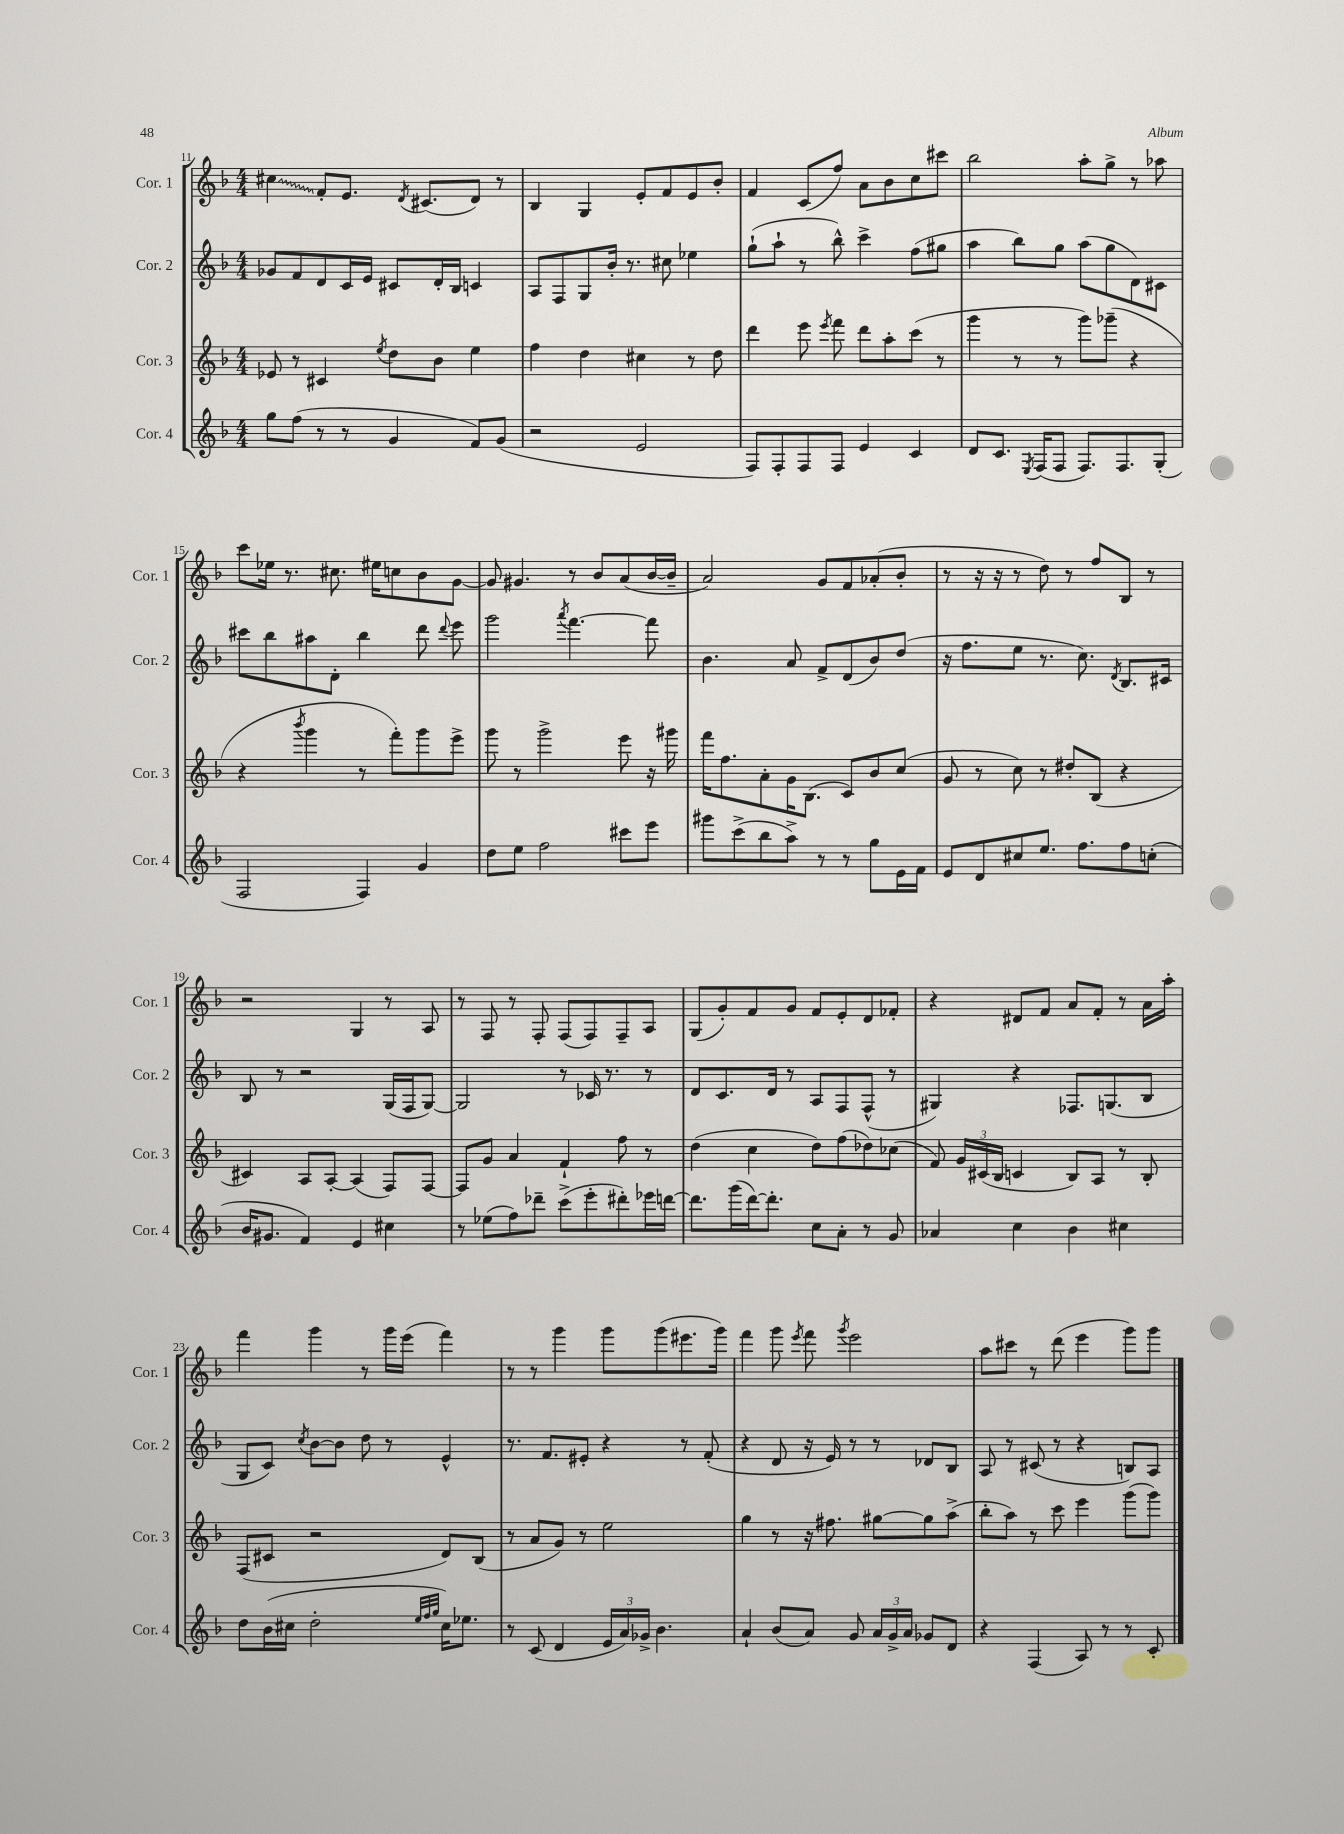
<<
\new StaffGroup <<
\new Staff = "s0" \with { instrumentName = "Cor. 1" shortInstrumentName = "Cor. 1" } {
    \clef treble \key f \major \numericTimeSignature \time 4/4
    \autoBeamOff \once \override Glissando.style = #'zigzag cis''4\glissando f'8[-. e'8.] \acciaccatura { d'8 } cis'8.[( d'8]) r8 |
    bes4 g4 e'8[-. f'8 e'8 bes'8]-. |
    f'4 c'8[( f''8]) a'8[ bes'8 c''8 cis'''8] |
    bes''2 a''8[-. g''8]-> r8 aes''8 |
    c'''8[ ees''16] r8. cis''8. eis''16[ c''8 bes'8 g'8]~ |
    g'8 gis'4. r8 bes'8[ a'8( bes'16~ bes'16]-- |
    a'2) g'8[ f'8 aes'8-.( bes'8]-. |
    r8 r16 r16 r8 d''8) r8 f''8[ bes8] r8 |
    r2 g4 r8 a8 |
    r8 f8 r8 f8-. f8[( f8) f8-- a8] |
    g8[( g'8-.) f'8 g'8] f'8[ e'8-. d'8 fes'8]-. |
    r4 dis'8[ f'8] a'8[ f'8]-. r8 a'16[ a''16]-. |
    f'''4 g'''4 r8 g'''16[ e'''16]( f'''4) |
    r8 r8 g'''4 g'''8[ g'''8( eis'''8. g'''16]) |
    f'''4 g'''8 \acciaccatura { e'''8 } f'''8 \acciaccatura { g'''8 } e'''2 |
    a''8[ cis'''8] r8 d'''8( e'''4 g'''8[) g'''8] \bar "|." |
}
\new Staff = "s1" \with { instrumentName = "Cor. 2" shortInstrumentName = "Cor. 2" } {
    \clef treble \key f \major \numericTimeSignature \time 4/4
    \autoBeamOff ges'8[ f'8 d'8 c'16 e'16] cis'8[ d'16-. bes16] c'4 |
    a8[ f8 g8 bes'16]-. r8. cis''8 ees''4 |
    g''8[-!( a''8]-! r8 bes''8-^) c'''4-> f''8[( gis''8] |
    a''4 bes''8[) g''8] a''8[( g''8 d'8) cis'8] |
    cis'''8[ bes''8 ais''8 d'8]-. bes''4 d'''8 \appoggiatura { d'''8 } e'''8 |
    g'''2 \acciaccatura { a'''8 } f'''4.~ f'''8 |
    bes'4. a'8 f'8[-> d'8( bes'8) d''8]( |
    r16 f''8.[ e''8] r8. c''8.) \acciaccatura { d'8 } bes8.[ cis'16] |
    bes8 r8 r2 g16[( f16 g8]~) |
    g2 r8 ces'16 r8. r8 |
    d'8[ c'8. d'16] r8 a8[ f8 f8]-^( r8 |
    gis4) r4 fes8.[ g8.( bes8] |
    g8[ c'8]) \acciaccatura { c''8 } bes'8[~ bes'8] d''8 r8 e'4-^ |
    r8. f'8.[ eis'8]-. r4 r8 f'8-.( |
    r4 d'8 r16 e'16) r8 r8 des'8[ bes8] |
    a8 r8 cis'8( r8 r4 b8[) a8] \bar "|." |
}
\new Staff = "s2" \with { instrumentName = "Cor. 3" shortInstrumentName = "Cor. 3" } {
    \clef treble \key f \major \numericTimeSignature \time 4/4
    \autoBeamOff ees'8 r8 cis'4 \acciaccatura { e''8 } d''8[ bes'8] e''4 |
    f''4 d''4 cis''4 r8 d''8 |
    d'''4 e'''8 \acciaccatura { e'''8 } f'''8 d'''8[ a''8-. c'''8]( r8 |
    g'''4 r8 r8 g'''8[) ges'''8]--( r4 |
    r4 \acciaccatura { bes'''8 } g'''4 r8 f'''8[-.) g'''8 e'''8]-> |
    g'''8 r8 g'''2-> e'''8 r16 gis'''16 |
    f'''16[ f''8. a'8-. g'16 bes8.]( c'8[) bes'8 c''8]( |
    g'8 r8 c''8) r8 dis''8[-. bes8]( r4 |
    cis'4) a8[ a8]~-. a4( f8[) f8]~ |
    f8[ g'8] a'4 f'4-! f''8 r8 |
    d''4( c''4 d''8[) f''8( des''8) ces''8]( |
    f'8) \tuplet 3/2 { g'16[ cis'16( bes16] } c'4 bes8[) a8] r8 bes8-. |
    f8[( cis'8] r2 d'8[) bes8]( |
    r8 a'8[ g'8]) r8 e''2 |
    g''4 r8 r16 fis''8. gis''8[~ gis''8 a''8]->( |
    bes''8[-. a''8]) r8 c'''8 e'''4 g'''8[( g'''8]) \bar "|." |
}
\new Staff = "s3" \with { instrumentName = "Cor. 4" shortInstrumentName = "Cor. 4" } {
    \clef treble \key f \major \numericTimeSignature \time 4/4
    \autoBeamOff g''8[ f''8]( r8 r8 g'4 f'8[) g'8]( |
    r2 e'2 |
    f8[) f8-. f8 f8] e'4 c'4 |
    d'8[ c'8.] \acciaccatura { e8 } f16[( f8] f8.[) f8. g8]-.( |
    f2 f4) g'4 |
    d''8[ e''8] f''2 cis'''8[ e'''8] |
    gis'''8[ c'''8->( bes''8 a''8]->) r8 r8 g''8[ e'16 f'16] |
    e'8[ d'8 cis''8 e''8.] f''8.[ f''8 c''8]-.( |
    bes'16[ gis'8.] f'4) e'4 cis''4 |
    r8 ees''8[( f''8) des'''8]-- c'''8[->( e'''8-. dis'''8-.) ees'''16 d'''16]~ |
    d'''8.[ g'''16( d'''16~) d'''8.]-. c''8[ a'8]-. r8 g'8 |
    aes'4 c''4 bes'4 cis''4 |
    d''8[ bes'16( cis''16] d''2-. \grace { e''32[ f''32 g''32] } cis''16[) ees''8.] |
    r8 c'8( d'4 \tuplet 3/2 { e'16[ a'16) ges'16]-> } bes'4. |
    a'4-! bes'8[( a'8]) g'8 \tuplet 3/2 { a'16[ g'16-> a'16] } ges'8[ d'8] |
    r4 f4( a8) r8 r8 c'8-. \bar "|." |
}
>>
>>
\layout { \context { \Score currentBarNumber = #11 } }
